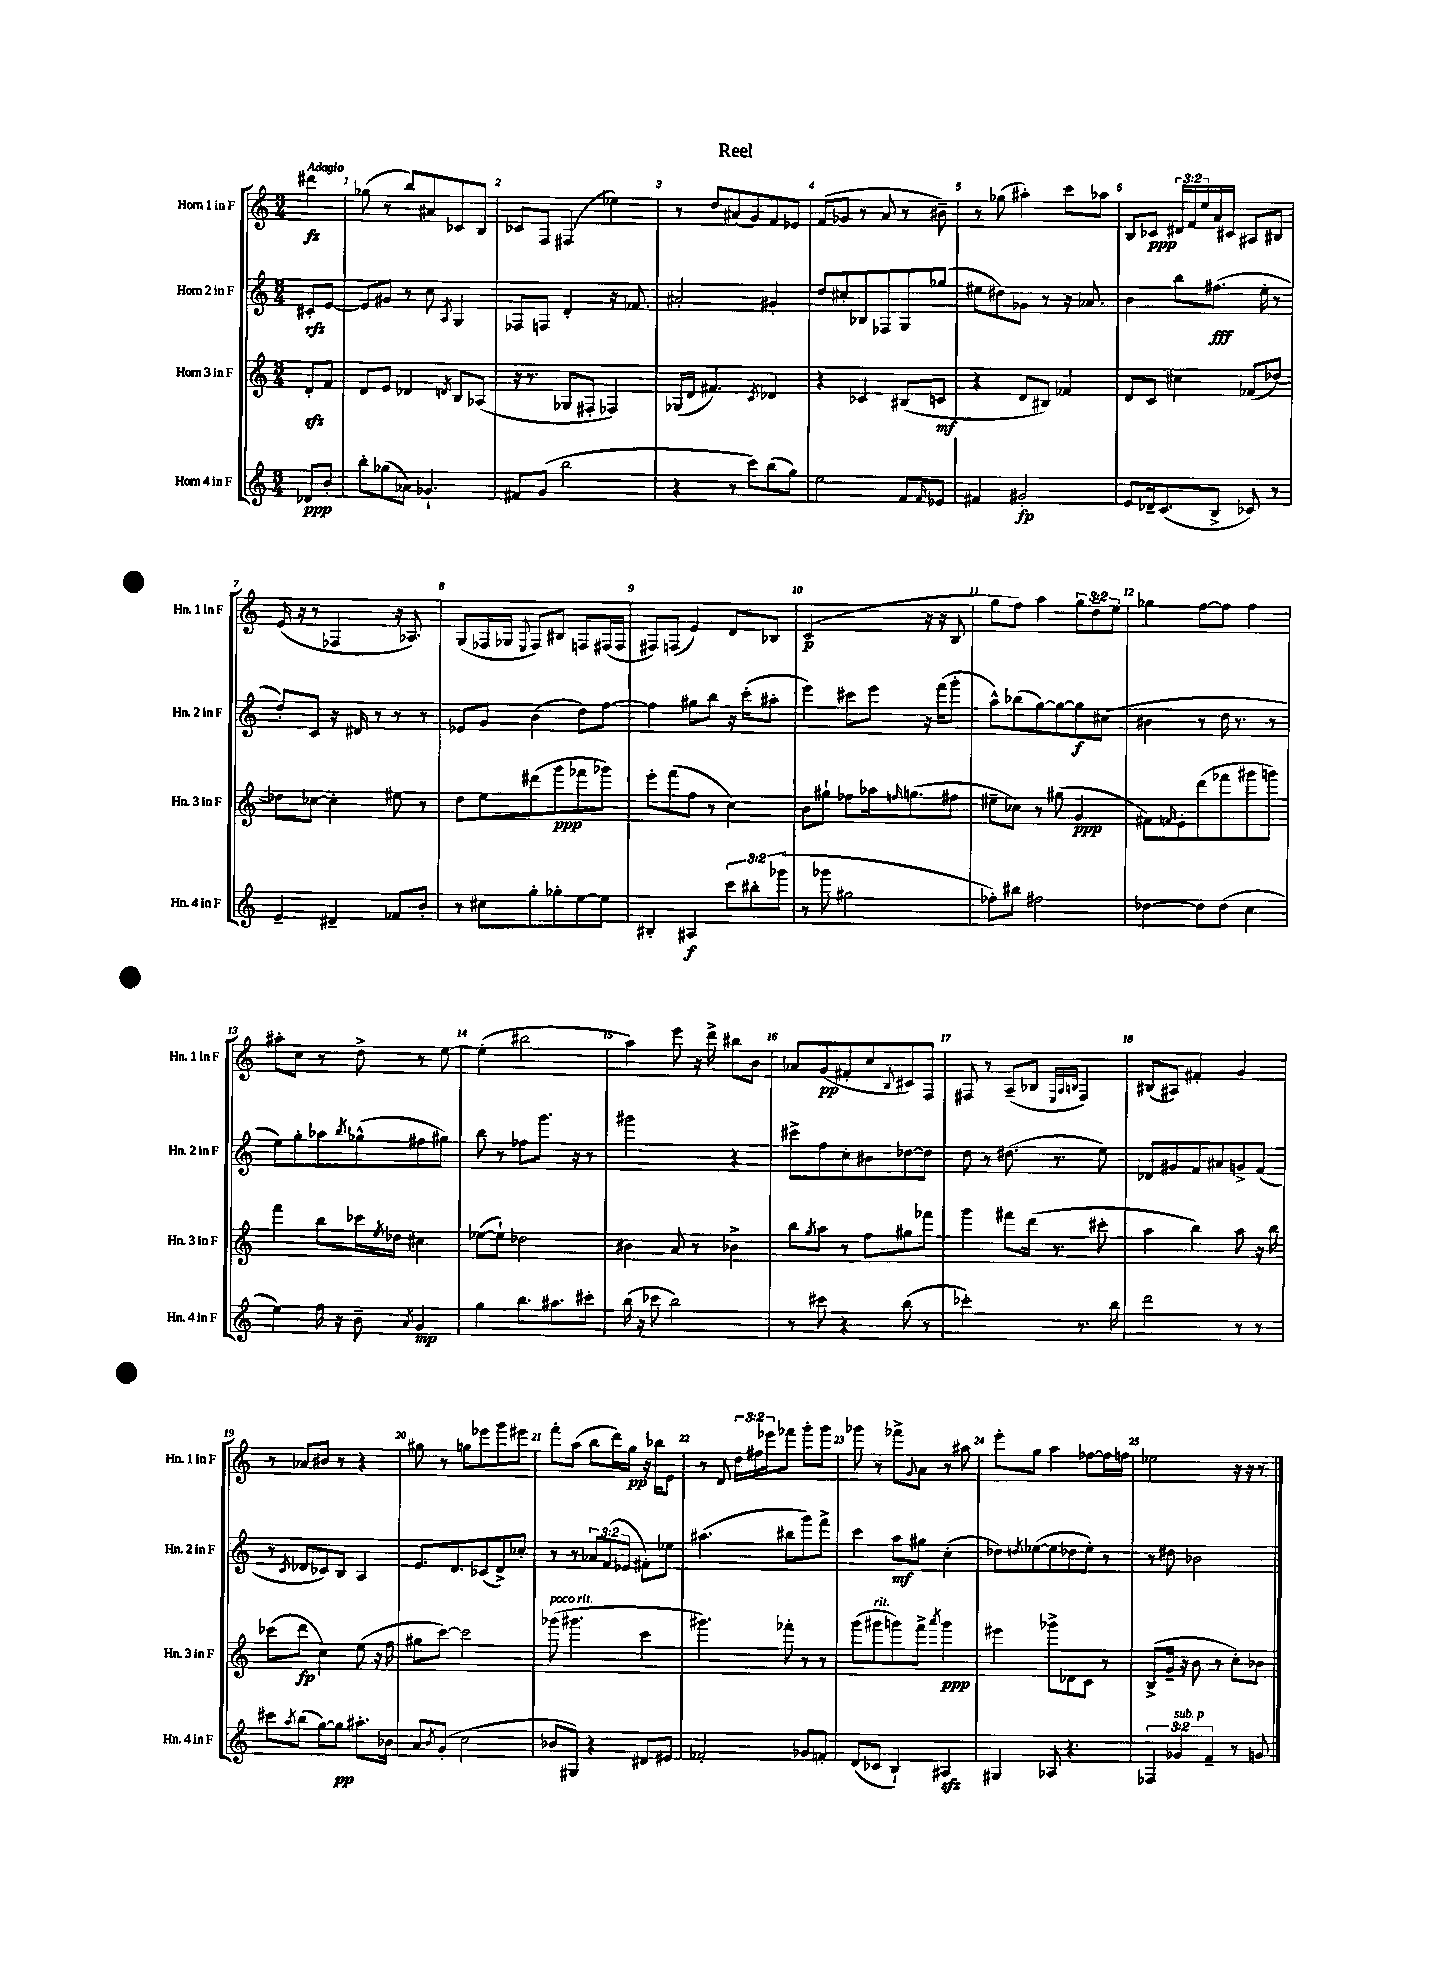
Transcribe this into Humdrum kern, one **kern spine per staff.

**kern	**kern	**kern	**kern
*staff4	*staff3	*staff2	*staff1
*clefG2	*clefG2	*clefG2	*clefG2
*k[]	*k[]	*k[]	*k[]
*M3/4	*M3/4	*M3/4	*M3/4
8d-/L	8d'/L	8c#'/L	4ddd#\
8b'/J	8f/J	[8e/J	.
=	=	=	=
8bb'\L	8d/L	8e/]L	(8gg-\
(8gg-\	8e/J	8g#/J	8r
8a-\J)	4d-/	8r	8bb/L)
4.g-`/	.	8cc\	8a#/
.	8qd/	8qA/	.
.	8B/L	4G/	8c-/
.	(8A-/J	.	8B/J
=	=	=	=
8f#/L	16r	8F-/L	8c-/L
.	8.r	.	.
(8g/J	.	8F/J	8F/J
2bb\	8G-/L	4d'/	(4F#/
.	8F#'/J	.	.
.	4F-/)	16r	4ee-\)
.	.	8.f-/	.
=	=	=	=
4r	(16G-/LL	2a#'/	8r
.	16d/JJ	.	.
.	4.f#/)	.	8dd/L
8r	.	.	(8a#/
8ccc\L)	.	.	8g/)
.	8qc/	.	.
(8bb\	4d-/	4g#'/	8f/
8gg\J)	.	.	8e-/J
=	=	=	=
2ee\	4r	8dd/L	(8f/L
.	.	8cc#'/	8g-/J
.	4c-/	8B-/	8r
.	.	8F-/	8a/
8f/L	(8B#/L	8G/	8r
16qqf/	.	.	.
8e-/J	8c/J	(8gg-/J	8b#~\)
=	=	=	=
4f#/	4r	8ee#\L	8r
.	.	8dd#\)	(8gg-\
2g#'/	8d/L	8g-\J	4aa#'\)
.	8B#/J)	8r	.
.	4f-/	16r	8ccc\L
.	.	8.a-/	.
.	.	.	8aa-\J
=	=	=	=
8e/L	8d/L	4b\	8B/L
16d-~/k	8c/J	.	8c-/J
(8.c/	.	.	.
.	4cc#\	8bb\L	24d#/LL
.	.	.	24f/
.	.	.	24ee/
8B^/J	.	(8.ff#\J	16a/
.	.	.	16c#/JJ
8c-/)	(8f-/L	.	8A#/L
.	.	16ee'\	.
8r	[8dd-/J)	8r	8B#/J
=	=	=	=
4e~/	8dd-\]L	8dd'/L)	(16e/
.	.	.	16r
.	[8cc-\J	8c/J	8r
4d#~/	4cc-'\]	16r	4F-/
.	.	16d#/	.
.	.	8r	.
8f-/L	8ee#\	8r	16r
.	.	.	8.A-/)
8b'/J	8r	8r	.
=	=	=	=
8r	8dd\L	8e-/L	(8G/L
8cc#\L	8ee\	8g/J	16F-/L
.	.	.	16G-/JJ
.	.	.	8qqE/
8gg'\	(8ddd#\	(4b\	8F-/L)
8gg-'\	8ggg\	.	8B#/J
[8ee\	8fff-\	8dd\L)	8F/L
8ee\]J	8ggg-\J)	[8ff\J	(16F#/L
.	.	.	16F#/JJ
=	=	=	=
4B#'/	8eee'\L	4ff\]	8F#/L)
.	(8fff\	.	(8F/J
4A#/	8ff\J	8gg#\L	4e/)
.	8r	8bb\J	.
12ccc\L	4cc\)	16r	8d/L
.	.	(16ccc'\LK	.
12bb#'\	.	.	.
.	.	8aa#'\J	8B-/J
(12ggg-\J	.	.	.
=	=	=	=
8r	8b\L	4eee\)	(2c/
8ggg-\	8gg#`\J	.	.
2gg#\	8ff-\L	8ccc#\L	.
.	16aa-\k	8eee\J	.
.	16qqff/	.	.
.	(8.gg\	.	.
.	.	16r	16r
.	.	(16fff\LK	16r
.	8ff#\J	8ggg'\J	8B/
=	=	=	=
8ff-'\L)	8ee#~\L	8aa^^\L)	8gg\L
8bb#\J	8cc-\J)	(8bb-\	8ff\J)
2ff#\	8r	[8gg\)	4aa\
.	(8gg#\	8gg\_	.
.	4g/	8gg\]	12gg\L
.	.	.	12dd~\
.	.	(8cc#\J	.
.	.	.	12ee\J
=	=	=	=
[4dd-\	8f#\L)	4b#\	4gg-\
.	16qqf/	.	.
.	8e'\	.	.
8dd-\]L	(8ddd\	8r	[8ff\L
(8dd-\J	8fff-\	16dd\	8ff\]J
.	.	8.r	.
4cc\	8ggg#\	.	4ff\
.	8ggg\J)	8r	.
=	=	=	=
4ee\)	4fff\	8ee\L)	8aa#'\L
.	.	8gg'\	8cc\J
16ff\	8bb\L	8aa-\	8r
16r	.	.	.
.	.	8qbb/	.
8b~\	16ccc-\L	(8gg-^^\	8dd^\
.	8qee/	.	.
.	16dd-\JJ	.	.
8qa/	.	.	.
4g/	4cc#\	8ff#\	8r
.	.	8gg#\J)	[8ee\
=	=	=	=
4gg\	([8ee-\L	8bb\	(4ee'\]
.	8ee-`\]J)	8r	.
8.bb\L	2dd-\	8ff-\L	2bb#\
.	.	8.ggg\J	.
8.aa#\	.	.	.
.	.	16r	.
8ccc#'\J	.	8r	.
=	=	=	=
(16bb\	4b#\	2ggg#\	4aa\)
16r	.	.	.
8ccc-\	.	.	.
2bb\)	8a/	.	8eee\
.	8r	.	16r
.	.	.	16ddd^\
.	4b-^\	4r	8bb#\L
.	.	.	8b\J
=	=	=	=
8r	8bb\L	8ccc#^\L	8a-/L
.	8qgg/	.	.
8ccc#\	8aa\J	8ff\	(8g/
4r	8r	8cc'\	8f#'/
.	8ff\L	8b#\	8cc/
.	.	.	8qqB/
(8bb\	8gg#\	[8dd-\	8c#/)
8r	8fff-\J	8dd-\]J	8F/J
=	=	=	=
2ccc-'\)	4ggg\	8dd\	8F#/
.	.	8r	8r
.	8fff#\L	(8.dd#\	(8A~/L
.	(16ddd\Jk	.	8B-/J
.	8.r	8.r	.
.	.	.	32qqE/LLL
.	.	.	32qqA/
.	.	.	32qqB/JJJ
8.r	.	.	4F#/)
.	8ccc#'\	8ee\)	.
16bb\	.	.	.
=	=	=	=
2ddd\	4aa\	8d-/L	(8B#/L
.	.	8g#/	8A#/J)
.	4bb\)	8f/	4f#'/
.	.	8a#/	.
8r	8aa\	8g^/	4g/
8r	16r	(8f/J	.
.	16bb\	.	.
=	=	=	=
8ccc#\L	(8ccc-\L	8r	8r
8qaa/	.	8qc/	.
(8bb\J	8ddd\J	8d-/L	8a-/L
[8gg\L)	4cc\)	8c-/)	8b#/J
8gg\]J	.	8B/J	8r
8.aa#'\L	(8ee\	4A/	4r
.	16r	.	.
16b-\Jk	16ff\	.	.
=	=	=	=
8a/L	8gg#\L	8.e/L	8gg#\
8qb/	.	.	.
(8g'/J	[8ccc\J)	.	8r
.	.	8.d/	.
2cc\	2ccc\]	.	8gg\L
.	.	(8c-/	8eee-\
.	.	8d^/)	8ggg\
.	.	8cc-'/J	8eee#\J
=	=	=	=
8b-/L	(8ggg-\	8r	8fff'\L
8G#/J)	4.ggg#\	8r	(8aa\J
4r	.	12a-/L	8bb\L
.	.	(12f/	.
.	.	.	16ddd\L)
.	.	12e-/J	.
.	.	.	16gg\JJ
8d#/L	4ccc\	8f#'\L)	16r
.	.	.	16bb-\LK
8e#/J	.	8ee-\J	8e\J
=	=	=	=
2f-'/	4.ggg#\)	(4.aa#\	8r
.	.	.	8d/
.	.	.	24dd\LL
.	.	.	24ff#\
.	.	.	24eee-\J
.	8fff-'\	8bb#\L	8fff-\J
8g-/L	8r	8ggg\)	8ggg'\L
8f'/J	8r	8fff^\J	8ggg\J
=	=	=	=
(8d/L	(8ggg\L	4ccc\	8ggg-\
8c-/J	8ggg#\	.	8r
4B`/)	8ggg\)	8aa\L	8fff-^\L
.	.	.	8qqg/
.	8fff^\J	8gg#\J	8a\J
.	8qaaa/	.	.
4A#/	4ggg\	(4cc'\	8r
.	.	.	8aa#\
=	=	=	=
4G#/	4eee#\	8dd-\L)	8eee'\L
.	.	8qdd/	.
.	.	([8ee-\	8gg\J
8A-/	8ggg-^\L	8ee-\]	4aa\
4.r	8d-\	8dd-\	.
.	8c\J	8ee-'\J)	[8ff-\L
.	8r	8r	16ff-\]L
.	.	.	16ff\JJ
=	=	=	=
6F-/	(8B^/L	8r	2ee-\
.	16g~/Jk	8dd#\	.
6g-/	.	.	.
.	16r	.	.
.	8b\	2b-\	.
6f~/	.	.	.
.	8r	.	.
8r	8cc'\L)	.	16r
.	.	.	16r
8g/	8b-\J	.	8r
==	==	==	==
*-	*-	*-	*-
